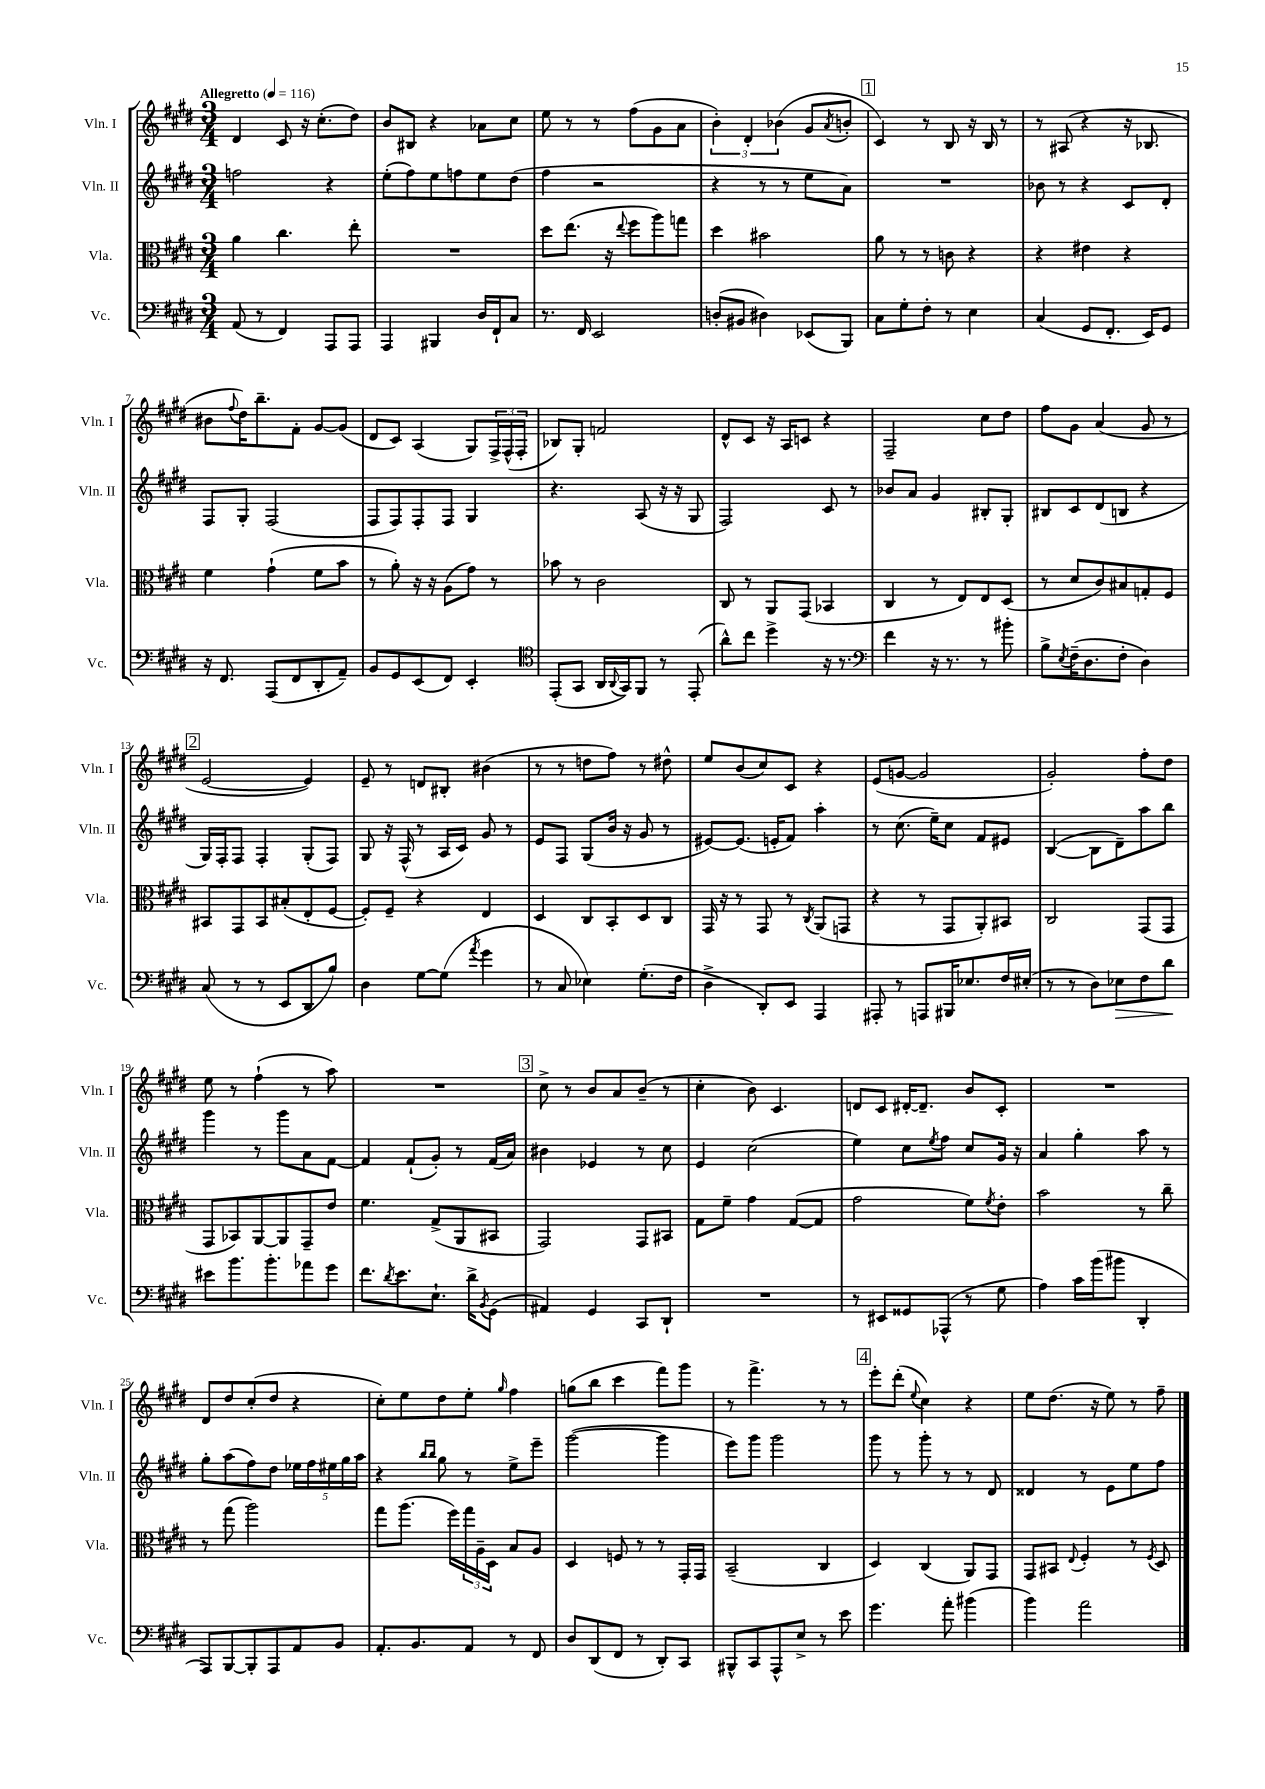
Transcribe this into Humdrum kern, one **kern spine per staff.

**kern	**dynam	**kern	**kern	**kern
*part4	*part4	*part3	*part2	*part1
*staff4	*staff4	*staff3	*staff2	*staff1
*I"Vc.	*	*I"Vla.	*I"Vln. II	*I"Vln. I
*I'Vc.	*	*I'Vla.	*I'Vln. II	*I'Vln. I
*clefF4	*	*clefC3	*clefG2	*clefG2
*k[f#c#g#d#]	*	*k[f#c#g#d#]	*k[f#c#g#d#]	*k[f#c#g#d#]
*M3/4	*	*M3/4	*M3/4	*M3/4
*MM116	*	*MM116	*MM116	*MM116
=1	=1	=1	=1	=1
!	!	!	!	!LO:TX:a:B:t=Allegretto
(8AA/	.	4a\	2ffn\	4d#/
8r	.	.	.	.
4FF#/)	.	4.cc#\	.	8c#/
.	.	.	.	16r
.	.	.	.	(8.cc#'\L
8AAA/L	.	.	4r	.
8AAA/J	.	8ee'\	.	8dd#\J)
=2	=2	=2	=2	=2
4AAA/	.	2.r	(8ee'\L	8b/L
.	.	.	8ff#\)	8B#X/J
4BBB#X/	.	.	8ee\	4r
.	.	.	8ffn\	.
16D#/LL	.	.	8ee\	8a-X\L
16FF#`/J	.	.	.	.
8C#/J	.	.	(8dd#\J	8cc#\J
=3	=3	=3	=3	=3
8.r	.	8dd#\L	4ff#\	8ee\
.	.	(8.ee\J	.	8r
16FF#/	.	.	.	.
2EE/	.	.	2r	8r
.	.	16r	.	.
.	.	8qqee/	.	.
.	.	8ff#\L	.	(8ff#\L
.	.	8aa\)	.	8g#\
.	.	8ggn\J	.	8a\J
=4	=4	=4	=4	=4
(8Dn'/L	.	4dd#\	4r	6b'\)
8BB#X/J	.	.	.	.
.	.	.	.	6d#'/
4D#X\)	.	2b#X\	8r	.
.	.	.	.	(6b-X\
.	.	.	8r	.
(8EE-X/L	.	.	8ee\L	8g#/L
.	.	.	.	8qa/
8BBB/J)	.	.	8a\J)	8bn'/J
!!LO:REH:place=s1:t=1
=5	=5	=5	=5	=5
8C#\L	.	8a\	2.r	4c#/)
8G#'\	.	8r	.	.
8F#'\J	.	8r	.	8r
8r	.	8cn\	.	8B/
4E\	.	4r	.	16r
.	.	.	.	16B/
.	.	.	.	8r
=6	=6	=6	=6	=6
(4C#/	.	4r	8b-X\	8r
.	.	.	8r	(8A#X/
8GG#/L	.	4e#X\	4r	4r
8.FF#'/J	.	.	.	.
.	.	4r	8c#/L	16r
16EE/KL)	.	.	.	8.B-X/
8GG#/J	.	.	8d#'/J	.
!!LO:LB:g=z
=7	=7	=7	=7	=7
16r	.	4f#\	8F#/L	8b#X\L
8.FF#/	.	.	.	.
.	.	.	.	8qqff#/
.	.	.	8G#'/J	16dd#\K)
.	.	.	.	8.bb~\
(8AAA/L	.	(4g#`\	(2F#/	.
8FF#/	.	.	.	8f#'\J
8DD#'/	.	8f#\L	.	[8g#/L
8AA~/J)	.	8b\J	.	(8g#/J]
=8	=8	=8	=8	=8
8BB/L	.	8r	8F#/L	8d#/L
8GG#/	.	8a'\)	8F#/)	8c#/J)
(8EE/	.	16r	8F#'/	(4A/
.	.	16r	.	.
8FF#/J)	.	(8A\L	8F#/J	.
4EE'/	.	8g#\J)	4G#/	8G#/L)
.	.	8r	.	24F#^/L
.	.	.	.	(24F#^^/
.	.	.	.	24F#'/JJ
=9	=9	=9	=9	=9
*clefC4	*	*	*	*
(8EE'/L	.	8b-X\	4.r	8B-X/L)
8GG#/J	.	8r	.	8G#'/J
16AA/LL	.	2c#\	.	2fn/
8qqAA/	.	.	.	.
16GG#/J)	.	.	.	.
8FF#/J	.	.	(8A/	.
8r	.	.	16r	.
.	.	.	16r	.
(8EE'/	.	.	8G#/	.
=10	=10	=10	=10	=10
8a^^\L)	.	8C#/	2F#/)	8d#^^/L
8cc#\J	.	8r	.	8c#/J
4dd#^\	.	8AA/L	.	16r
.	.	.	.	16A/KL
.	.	(8GG#/J	.	8cn/J
16r	.	4BB-X/	8c#/	4r
8.r	.	.	.	.
.	.	.	8r	.
=11	=11	=11	=11	=11
*clefF4	*	*	*	*
4f#\	.	4C#/	8b-X/L	2F#~/
.	.	.	8a/J	.
16r	.	8r	4g#/	.
8.r	.	.	.	.
.	.	8E/L)	.	.
8r	.	8E/	8B#X'/L	8cc#\L
8b#X'\	.	(8D#/J	8G#'/J	8dd#\J
=12	=12	=12	=12	=12
8B^\L	.	8r	8B#X/L	8ff#\L
8qE/	.	.	.	.
(16F#~\K	.	8d#/L	8c#/	8g#\J
8.D#\	.	.	.	.
.	.	8c#/)	(8d#/	(4a/
8F#'\J	.	8B#X/	8Bn/J	.
4D#\)	.	8Gn'/	4r	8g#/
.	.	8F#/J	.	8r
!!LO:LB:g=z
!!LO:REH:place=s1:t=2
=13	=13	=13	=13	=13
(8C#/	.	8BB#X/L	16G#/LL)	[2e/
.	.	.	16F#'/J	.
8r	.	8GG#/	8F#/J	.
8r	.	8BB#/	4F#'/	.
8EE/L	.	(8B#X'/	.	.
8DD#/	.	8E'/	(8G#'/L	4e/])
8B/J)	.	[8F#/J	8F#/J)	.
=14	=14	=14	=14	=14
4D#\	.	8F#'/L])	8G#/	8e~/
.	.	8F#~/J	16r	8r
.	.	.	(16F#^^/	.
[8G#\L	.	4r	8r	8dn/L
(8G#\J]	.	.	16A/LL	8B#X'/J
.	.	.	16c#/JJ)	.
8qa/	.	.	.	.
4g#\	.	4E/	8g#/	(4b#X\
.	.	.	8r	.
=15	=15	=15	=15	=15
8r	.	4D#/	8e/L	8r
8C#/	.	.	8F#/J	8r
4E-X\)	.	8C#/L	(8G#/L	8ddn\L
.	.	8BB'/	16b/Jk	8ff#\J)
.	.	.	16r	.
(8.G#'\L	.	8D#/	8g#/	8r
.	.	8C#/J	8r	8dd#X^^\
16F#\Jk	.	.	.	.
=16	=16	=16	=16	=16
4D#^\	.	16GG#/	[8e#X/L)	8ee/L
.	.	16r	.	.
.	.	8r	(8.e#/J]	(8b/
8DD#'/L)	.	8GG#/	.	8cc#/)
.	.	.	16en'/KL	.
8EE/J	.	8r	8f#/J)	8c#/J
.	.	8qC#/	.	.
4AAA/	.	(8AA/L	4aa'\	4r
.	.	8GGn/J	.	.
=17	=17	=17	=17	=17
8AAA#X'/	.	4r	8r	(8e/L
8r	.	.	(8.cc#\	[8gn/J
8AAAn/L	.	8r	.	2g/]
.	.	.	16ee~\KL)	.
16BBB#X/K	.	8GG#/L	8cc#\J	.
8.E-X/	.	.	.	.
.	.	8AA'/)	8f#/L	.
16F#/L	.	8BB#X/J	8e#X/J	.
(16E#X'/JJ	.	.	.	.
=18	=18	=18	=18	=18
8r	.	2C#/	([4B/	2g#'/)
8r	.	.	.	.
8D#\L)	.	.	8B\L]	.
!	!LO:HP:b	!	!	!
8E-X\	>	.	8d#~\)	.
8F#\	.	(8GG#/L	8aa\	8ff#'\L
8d#\J	.	8GG#/J	8bb\J	8dd#\J
.	]	.	.	.
!!LO:LB:g=z
=19	=19	=19	=19	=19
8e#X\L	.	8GG#/L	4ggg#\	8ee\
8.b\	.	8BB-X/)	.	8r
.	.	[8AA/	8r	(4ff#`\
8.b'\	.	.	.	.
.	.	8AA/]	8ggg#\L	.
8a-X\	.	8GG#~/	8a\	8r
8g#\J	.	8e/J	[8f#\J	8aa\)
=20	=20	=20	=20	=20
8.f#\L	.	4.f#\	4f#/]	2.r
8qd#/	.	.	.	.
8.e\	.	.	.	.
.	.	.	(8f#`/L	.
8.E`\J	.	(8G#^/L	8g#'/J)	.
.	.	8AA/	8r	.
16d#^\KL	.	.	.	.
8qBB/	.	.	.	.
(8GG#\J	.	8BB#X/J	(16f#/LL	.
.	.	.	16a/JJ)	.
!!LO:REH:place=s1:t=3
=21	=21	=21	=21	=21
4AA#X/)	.	2GG#/)	4b#X\	8cc#^\
.	.	.	.	8r
4GG#/	.	.	4e-X/	8b/L
.	.	.	.	8a/
8CC#/L	.	8GG#/L	8r	(8b~/J
8DD#`/J	.	8BB#X/J	8cc#\	8r
=22	=22	=22	=22	=22
2.r	.	8G#\L	4e/	4cc#'\
.	.	8f#~\J	.	.
.	.	4g#\	(2cc#\	8b\)
.	.	.	.	4.c#/
.	.	([8G#/L	.	.
.	.	8G#/J]	.	.
=23	=23	=23	=23	=23
8r	.	2g#\	4ee\)	8dn/L
8EE#X/L	.	.	.	8c#/J
8GG##X/	.	.	8cc#\L	[16d#X'/KL
.	.	.	.	8.d#~/J]
.	.	.	8qee/	.
(8AAA-X^^/J	.	.	8ff#\J	.
8r	.	8f#\L)	8cc#/L	8b/L
.	.	8qf#/	.	.
8G#\	.	8e'\J	16g#/Jk	8c#'/J
.	.	.	16r	.
=24	=24	=24	=24	=24
4A\)	.	2b\	4a/	2.r
16c#\LL	.	.	4gg#'\	.
(16b\J	.	.	.	.
8b#X\J	.	.	.	.
4DD#'/	.	8r	8aa\	.
.	.	8cc#~\	8r	.
!!LO:LB:g=z
=25	=25	=25	=25	=25
8AAA/L)	.	8r	8gg#'\L	8d#/L
[8BBB/	.	(8gg#\	(8aa\	8dd#/
8BBB'/]	.	2aa\)	8ff#\)	(8cc#'/
8AAA/	.	.	8dd#\J	8dd#/J
8AA/	.	.	20ee-X\LL	4r
.	.	.	20ff#\	.
.	.	.	20ee#X\	.
8BB/J	.	.	.	.
.	.	.	20gg#\	.
.	.	.	20aa\JJ	.
=26	=26	=26	=26	=26
8.AA'/L	.	8gg#\L	4r	8cc#'\L)
.	.	(8.aa\J	.	8ee\
8.BB/	.	.	.	.
.	.	.	16qqbb/LL	.
.	.	.	16qqbb/JJ	.
.	.	.	8gg#\	8dd#\
.	.	16ff#\LL)	.	.
8AA/J	.	24gg#\	8r	8ee'\J
.	.	24A~\	.	.
.	.	24D#\JJ	.	.
.	.	.	.	16qqgg#/
8r	.	8B/L	8ee^\L	4ff#\
8FF#/	.	8A/J	8eee~\J	.
=27	=27	=27	=27	=27
8D#/L	.	4D#/	([2ggg#\	(8ggn\L
(8DD#/	.	.	.	8bb\J
8FF#/J	.	8Fn/	.	4ccc#\
8r	.	8r	.	.
8DD#'/L)	.	8r	4ggg#\]	8fff#\L)
8CC#/J	.	16GG#'/LL	.	8ggg#\J
.	.	16GG#/JJ	.	.
=28	=28	=28	=28	=28
8BBB#X^^/L	.	(2BB~/	8eee\L)	8r
8CC#/	.	.	8ggg#\J	4.fff#^\
8AAA^^/	.	.	2ggg#\	.
8E^/J	.	.	.	.
8r	.	4C#/	.	8r
8e\	.	.	.	8r
!!LO:REH:place=s1:t=4
=29	=29	=29	=29	=29
4.g#\	.	4D#/)	8ggg#\	8eee'\L
.	.	.	8r	(8ddd#'\J
.	.	.	.	8qqee/
.	.	(4C#/	8ggg#'\	4cc#\)
8a'\	.	.	8r	.
(4b#X\	.	8AA/L)	8r	4r
.	.	8GG#/J	8d#/	.
=30	=30	=30	=30	=30
4b\)	.	8GG#/L	4d##X/	8ee\L
.	.	8BB#X/J	.	(8.dd#\J
.	.	8qqE/	.	.
2a\	.	4F#'/	8r	.
.	.	.	.	16r
.	.	.	8e\L	8ee\)
.	.	8r	8ee\	8r
.	.	8qF#/	.	.
.	.	8D#/	8ff#\J	8ff#~\
==	==	==	==	==
*-	*-	*-	*-	*-
